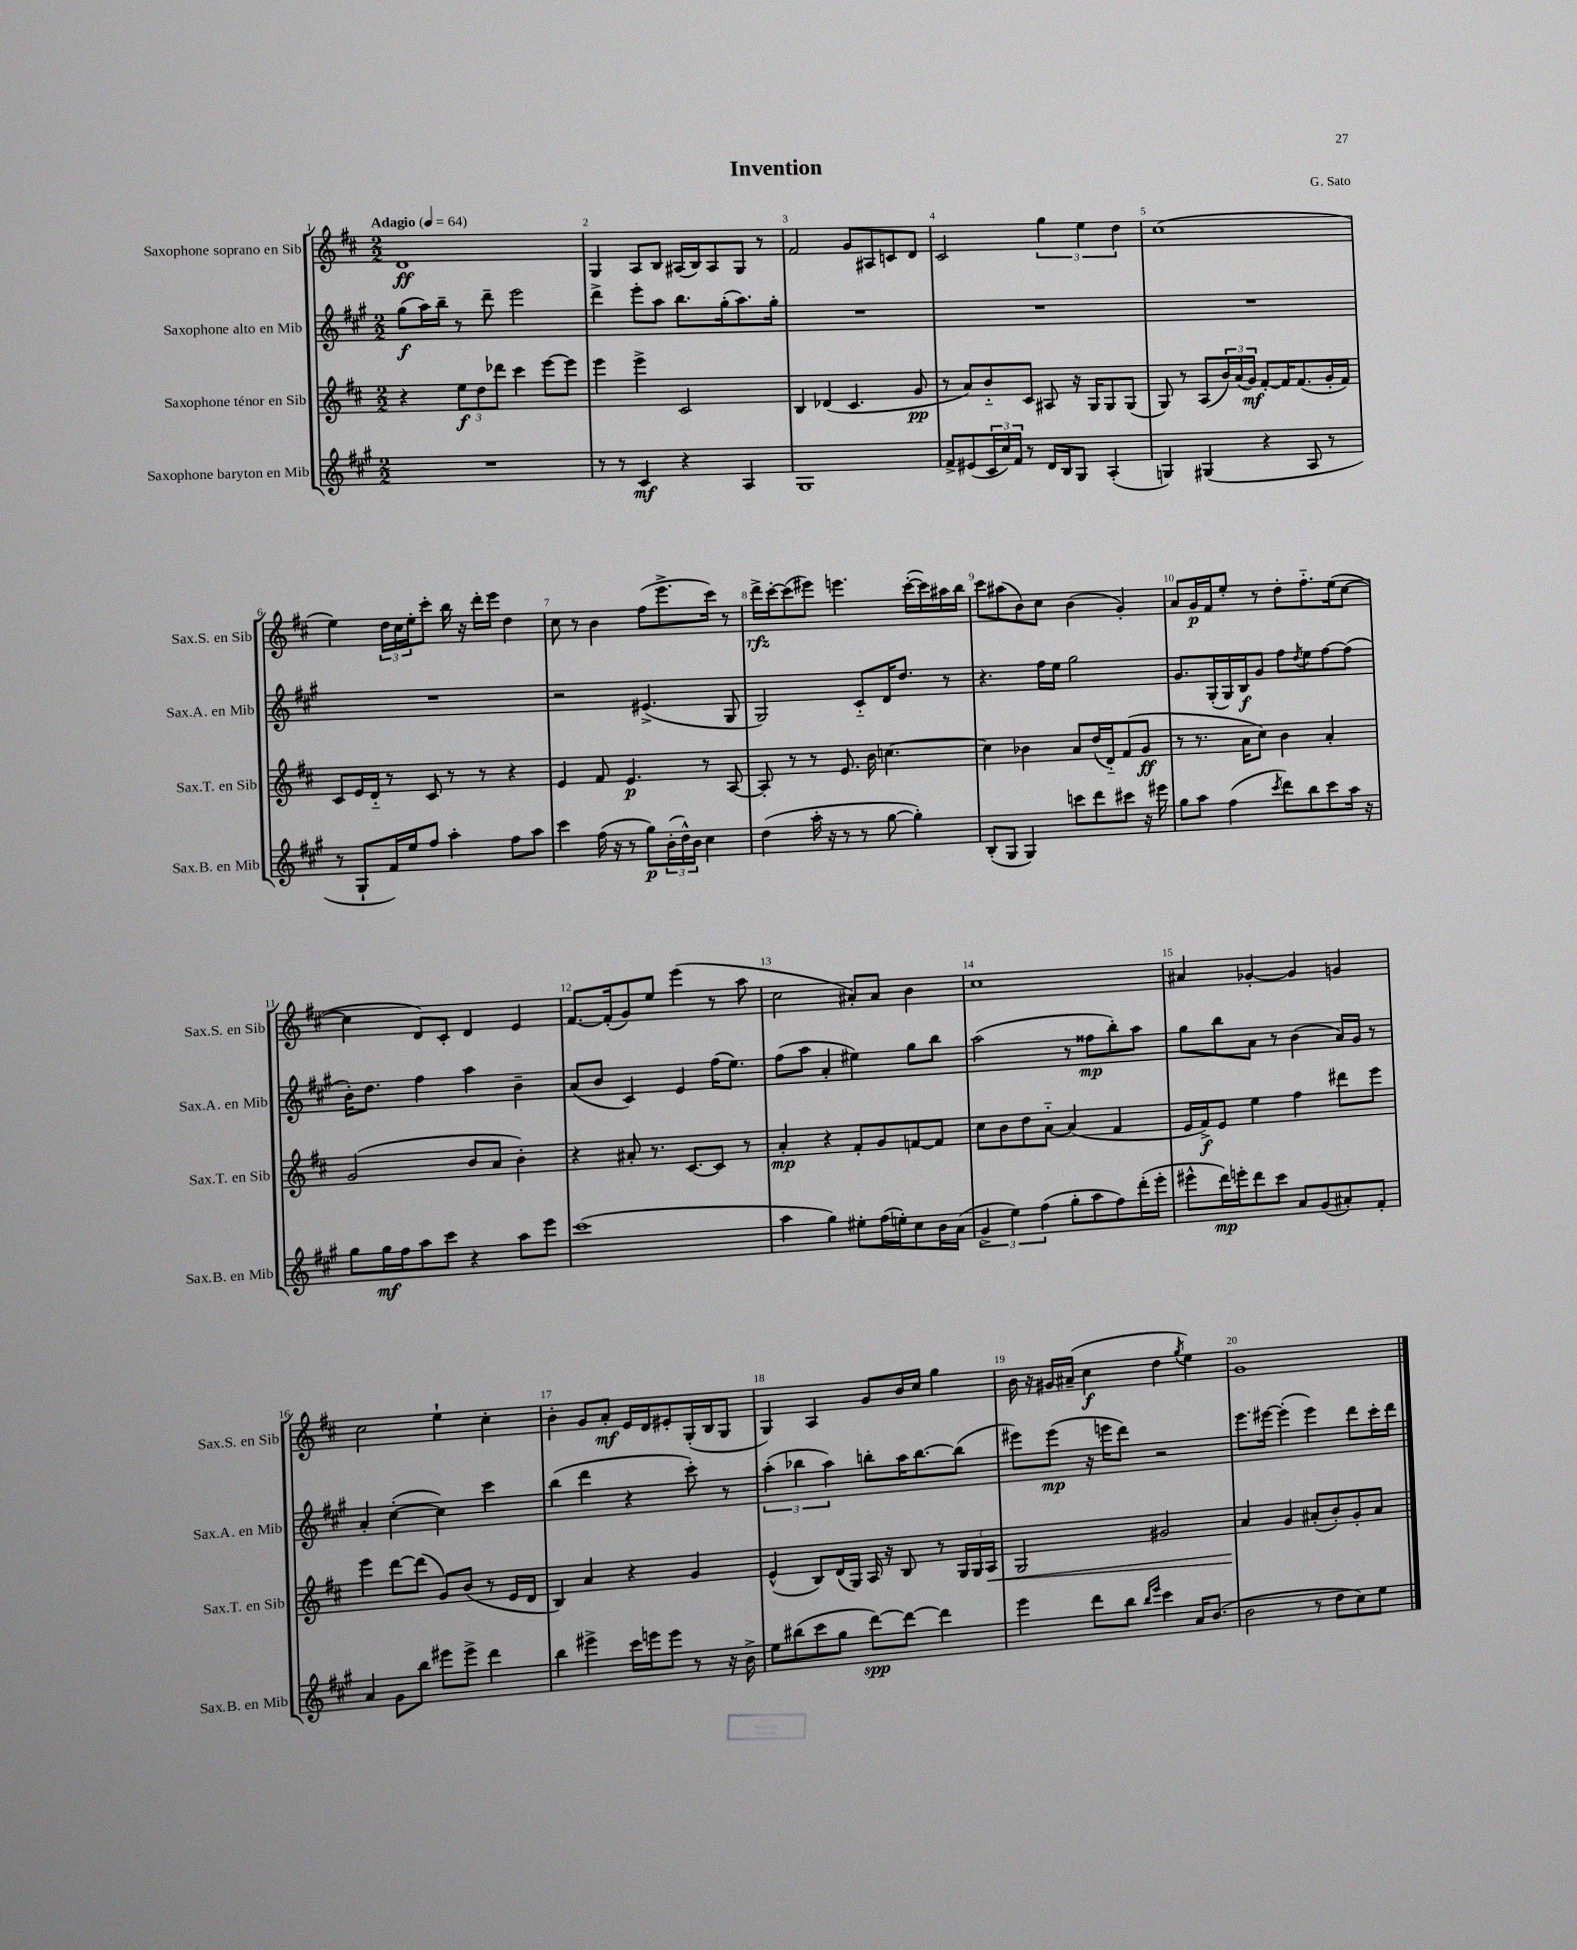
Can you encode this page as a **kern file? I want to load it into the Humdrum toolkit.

**kern	**kern	**kern	**kern
*staff4	*staff3	*staff2	*staff1
*clefG2	*clefG2	*clefG2	*clefG2
*k[f#c#g#]	*k[f#c#]	*k[f#c#g#]	*k[f#c#]
*M2/2	*M2/2	*M2/2	*M2/2
*MM64	*MM64	*MM64	*MM64
1r	4r	(8gg#\L	1d
.	.	16aa\L)	.
.	.	16bb~\JJ	.
.	12ee\L	8r	.
.	12dd\	.	.
.	.	8ddd~\	.
.	12ddd-\J	.	.
.	4ccc#\	2eee\	.
.	[8eee\L	.	.
.	8eee\]J	.	.
=	=	=	=
8r	4eee\	4ddd^\	4G/
8r	.	.	.
4c#/	4eee^\	8eee'\L	8A/L
.	.	8aa\J	8B/J
4r	2c#/	8.bb\L	(16A#/LL
.	.	.	16B/J)
.	.	.	8A#/
.	.	(16gg#'\k	.
4A/	.	8.aa\)	8G/J
.	.	.	8r
.	.	16gg#'\Jk	.
=	=	=	=
1G#	4B/	1r	2f#/
.	(4d-/	.	.
.	4.c#/	.	8g/L
.	.	.	8A#/
.	.	.	8c/
.	8g/	.	8d/J
=	=	=	=
8f#^/L	8r	1r	2c#/
(8e#/	8a/L)	.	.
24c#/L	8b'~/	.	.
24cc#/)	.	.	.
24f#/JJ	.	.	.
8r	8c#/J	.	.
16d/LL	8A#/	.	6gg\
16B/J	.	.	.
8G#/J	16r	.	.
.	.	.	6ee\
.	16G/LK	.	.
(4A'/	8G/	.	.
.	.	.	6dd\
.	(8G/J	.	.
=	=	=	=
4G/)	8G/)	1r	(1cc#
.	8r	.	.
(4G#/	(8A/L	.	.
.	24b/L)	.	.
.	(24a/	.	.
.	24g/JJ)	.	.
4r	[8f#'/L	.	.
.	16f#/]K	.	.
.	(8.f#/	.	.
8A/	.	.	.
8r	16g'/L	.	.
.	16f#/JJ)	.	.
=	=	=	=
8r	8c#/L	1r	4ee\)
8G#`/L	16e/L	.	.
.	16d'~/JJ	.	.
16f#/L)	8r	.	24dd\LL
.	.	.	24cc#\
16ee/J	.	.	.
.	.	.	24ee'\J
8ff#/J	8c#/	.	8ccc#'\J
4aa'\	8r	.	16bb\
.	.	.	16r
.	8r	.	16ddd'\LL
.	.	.	16eee\JJ
8ff#\L	4r	.	4dd\
8aa\J	.	.	.
=	=	=	=
4ccc#\	4e/	2r	8cc#\
.	.	.	8r
(16ff#\	8f#/	.	4b\
16r	.	.	.
8r	4.e/	.	.
8gg#\L)	.	(4.e#^/	(8ff#\L
(24b'\L	.	.	8.eee^\
24dd^^\)	.	.	.
24b\JJ	.	.	.
4cc#\	8r	.	.
.	.	.	16ccc#\Jk)
.	[8A/	8G#/	8r
=	=	=	=
(4dd\	8A'/]	2G#/)	16ddd^\LL
.	.	.	[16ccc#'\J
.	8r	.	(8ccc#\]
16aa'\	8r	.	8eee#\J)
16r	.	.	.
8r	8.e/	.	4.eee\
8r	.	8c#'~/L	.
.	16b\	.	.
[8gg#\	[4.cc\	16d/K	.
.	.	8.dd/J	.
4gg#'\])	.	.	([16ccc#'\LL
.	.	.	16ccc#\])
.	.	8r	16aa#\
.	.	.	16bb\JJ
=	=	=	=
(8B'/L	4cc\]	4.r	8ccc#\L
8G#/J	.	.	(8aa#\
4G#/)	4b-\	.	8b\)
.	.	16ff#\LL	8cc#\J
.	.	16ee\JJ	.
8ccc\L	8a/L	2gg#\	(4b\
8ddd\	(16dd/L	.	.
.	16d'~/J)	.	.
8ccc#\J	(8f#/	.	4g'/)
16r	8g/J	.	.
16eee#\	.	.	.
=	=	=	=
8gg#\L	8r	8.g#/L	8a/L
8aa\J	8.r	.	16g/L
.	.	(16G#'/L	16f#/J
(4ff#\	.	16G#/)	8ee'/J
.	16a\LK	16B/J	.
.	8cc#\J)	8g#/J	8r
8qccc#/	.	.	.
8ddd\L)	4b\	8ff#\L	8dd'\L
.	.	8qdd/	.
8bb\	.	8ee\	8.ff#'~\
8ccc#\	4a'/	[8ff#\	.
.	.	.	(16ee\k
16aa\Jk	.	(8ff#\]J	[8cc#\J
16r	.	.	.
=	=	=	=
8gg#\L	(2g/	16b'\LK)	4cc#\]
.	.	8.dd\J	.
16gg#\L	.	.	.
16ff#\J	.	.	.
8aa\	.	4ff#\	8d/L)
8ccc#\J	.	.	8c#'/J
4r	8b/L	4aa\	4d/
.	8a/J	.	.
8aa\L	4b'\)	4b~\	4e/
8eee\J	.	.	.
=	=	=	=
(1ccc#	4r	(8a/L	[8.f#/L
.	.	8b/J	.
.	.	.	(16f#'/]k
.	8a#'/	4c#/)	8g/)
.	8.r	.	8ee/J
.	.	4e/	(4eee\
.	[8.c#/L	.	.
.	8c#/]J	(16ff#\LK	8r
.	.	8.ee\J)	.
.	8r	.	8aa\
=	=	=	=
4aa\	4a'/	(8ff#\L	2cc#\
.	.	8aa\J	.
4gg#\)	4r	4a'/	.
8ee#'\L	8f#'/L	4ee#\)	8a#'/L)
(16ff#\L	8g/	.	8a#/J
16ee'\J)	.	.	.
8cc#\	[8f/	8gg#\L	4b\
16b\L	8f/]J	8bb\J	.
(16a\JJ	.	.	.
=	=	=	=
6g#^/	8cc#\L	(2aa\	1cc#
.	8b\	.	.
6ee\)	.	.	.
.	8dd\	.	.
(6ff#\	.	.	.
.	[8a'~\J	.	.
8gg#'\L	(4a/]	8r	.
8aa\	.	8ff##\L	.
8ff#\)	4f#/	8bb'\)	.
(16ddd'\L	.	8aa\J	.
16eee'\JJ	.	.	.
=	=	=	=
8eee#^^\L	16e/LL	8gg#\L	4a#/
.	16f#^/J)	.	.
16ddd\L)	8e/J	8bb\	.
16eee'\J	.	.	.
8ddd\	4ee\	8a\J	[4g-'/
8ccc#\J	.	8r	.
8a/L	4ff#\	(4b\	4g-/]
(8g#/	.	.	.
8a#'/)	8ddd#\L	16a/LL)	4g/
.	.	16g#/JJ	.
8f#'/J	8eee\J	8r	.
=	=	=	=
4a/	4eee\	4a'/	2cc#\
8g#\L	[8ddd\L	([4cc#'\	.
8bb\J	(8ddd\]J	.	.
8eee#\L	8g/L)	4cc#\])	4ee`\
8eee#^\J	(8b/J	.	.
4ddd\	8r	4ccc#\	4cc#'\
.	16e/LL	.	.
.	16d/JJ	.	.
=	=	=	=
4bb\	4B/)	(4bb\	4b'\
4eee#^\	4a/	4ddd\	8g/L
.	.	.	8a'/J
16ccc#\LL	4r	4r	16e/LL
16eee\J	.	.	16d/J
8eee\J	.	.	8e#'/
8r	4g/	8ccc#'\)	(16G'/L
.	.	.	16B/J
16r	.	8r	8G/J
16b^\	.	.	.
=	=	=	=
8ee\L	(4e^^/	(6aa'\	4G/)
(8bb#\	.	.	.
.	.	6bb-\	.
8ccc#\	8B/L)	.	4A/
.	.	6aa\)	.
8gg#\J	(16d/L	.	.
.	16G/JJ)	.	.
[8ddd\L)	16A/	8bb'\L	8g/L
.	16r	.	.
8ddd\_J	8B/	16aa\K	16b/L
.	.	[8.bb\	16cc#/JJ
4ddd\]	8r	.	4gg\
.	24G/LL	(8bb\]J	.
.	24G/	.	.
.	24A/JJ	.	.
=	=	=	=
4eee\	2G/	8eee#\L)	16b\
.	.	.	16r
.	.	(8eee#\J	16g#/LL
.	.	.	(16a#~/JJ
8ddd\L	.	16r	4cc#\
.	.	16eee\LK	.
8bb\J	.	8ddd\J)	.
16qqbb/LL	.	.	.
16qqeee/JJ	.	.	.
4ccc#\	2g#/	2r	4dd\
.	.	.	8qgg/
16a/LK	.	.	4ee\)
(8.b/J	.	.	.
=	=	=	=
2b\	4a/	8.eee\L	1g
.	.	[16eee#\Jk	.
.	4g/	(4eee#'\]	.
8r	(8a#'/L	4eee#\)	.
8dd\L	8b'/)	.	.
8cc#\)	8g'/	8ddd\L	.
8ee\J	8a#/J	16ccc#'\L	.
.	.	16ddd\JJ	.
==	==	==	==
*-	*-	*-	*-
